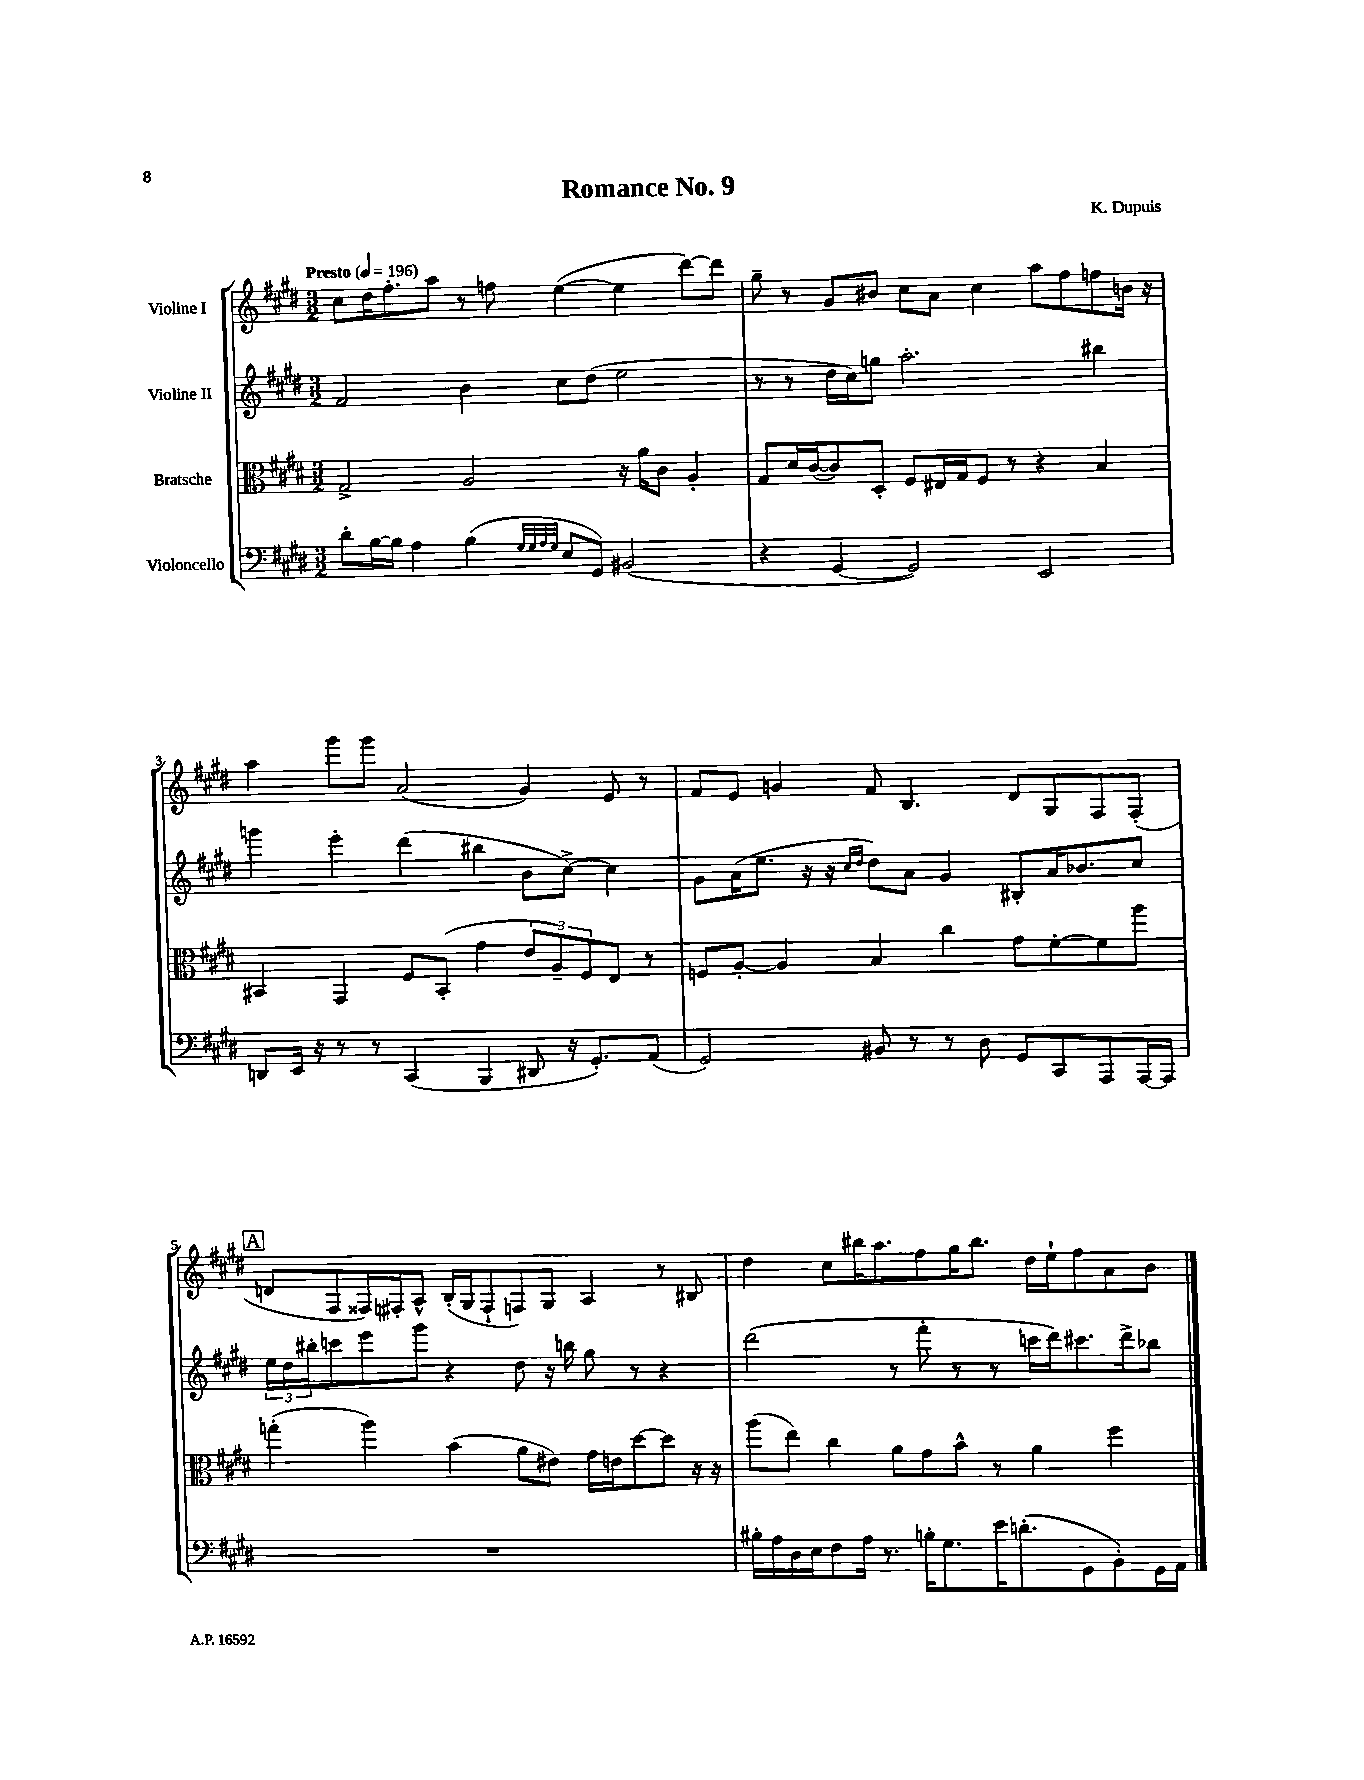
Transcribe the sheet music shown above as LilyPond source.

\header { title = "Romance No. 9" composer = "K. Dupuis" }
<<
\new StaffGroup <<
\new Staff = "s0" \with { instrumentName = "Violine I" } {
    \clef treble \key e \major \numericTimeSignature \time 3/2 \tempo "Presto" 4 = 196
    cis''8 dis''16 fis''8.-. a''8 r8 f''8 e''4~( e''4 dis'''8~) dis'''8 |
    gis''8-- r8 gis'8 bis'8 cis''8 a'8 cis''4 a''8 fis''8 f''8 b'16 r16 |
    a''4 gis'''8 gis'''8 a'2( gis'4) e'8 r8 |
    fis'8 e'8 g'4 fis'8 b4. dis'8 gis8 fis8 fis8-.( |
    \mark \markup { \box "A" } d'8 fis8 fisis16) fis16-. a8-^ b16-.( gis16 fis8-! f8) gis8 a4 r8 bis8 |
    dis''4 cis''8 bis''16 a''8. fis''8 gis''16 bis''8. dis''16 e''16-! fis''8 a'8 b'8 \bar "|." |
}
\new Staff = "s1" \with { instrumentName = "Violine II" } {
    \clef treble \key e \major \numericTimeSignature \time 3/2
    fis'2 b'4 cis''8 dis''8( e''2 |
    r8 r8 dis''16 cis''16) g''8 a''2.-. bis''4 |
    g'''4 e'''4-. dis'''4( bis''4 b'8 cis''8~->) cis''4 |
    gis'8 a'16( e''8. r16 r16 \grace { cis''16 dis''16 } dis''8) a'8 gis'4 bis8-. a'16 bes'8. cis''8 |
    \mark \markup { \box "A" } \tuplet 3/2 { e''16 dis''16 bis''16-. } c'''8 e'''8 gis'''8 r4 dis''8 r16 b''16 gis''8 r8 r4 |
    dis'''2( r8 fis'''8-. r8 r8 c'''16 dis'''16) cis'''8. dis'''16-> bes''8 \bar "|." |
}
\new Staff = "s2" \with { instrumentName = "Bratsche" } {
    \clef alto \key e \major \numericTimeSignature \time 3/2
    gis2-> a2 r16 a'16 cis'8 a4-. |
    gis8 dis'16 cis'16~( cis'8) dis8-. fis8 eis16 gis16 fis8 r8 r4 b4 |
    bis,4 gis,4 fis8 bis,8-.( gis'4 \tuplet 3/2 { e'8 a8--) fis8 } e8 r8 |
    f8 a8~-. a4 b4 cis''4 gis'8 fis'8~-. fis'8 a''8 |
    \mark \markup { \box "A" } g''4-.( a''4) b'4( a'8 eis'8) gis'16 e'16 dis''8~ dis''8 r16 r16 |
    a''8( e''8) cis''4 a'8 gis'8 b'8-^ r8 a'4 fis''4 \bar "|." |
}
\new Staff = "s3" \with { instrumentName = "Violoncello" } {
    \clef bass \key e \major \numericTimeSignature \time 3/2
    dis'8-. b16~ b16 a4 b4( \grace { gis32 gis32 a32 gis32 } e8 gis,8) bis,2( |
    r4 gis,4~ gis,2) e,2 |
    d,8 e,16 r16 r8 r8 cis,4( b,,4 dis,8 r16 gis,8.-.) a,8( |
    gis,2) bis,8 r8 r8 dis8 gis,8 cis,8 a,,8 a,,16~ a,,16 |
    \mark \markup { \box "A" } R1. |
    bis16-. a16 dis16 e16 fis8 a16 r8. b16-. gis8. e'16 d'8.-.( gis,8 b,8-.) gis,16 a,16 \bar "|." |
}
>>
>>
